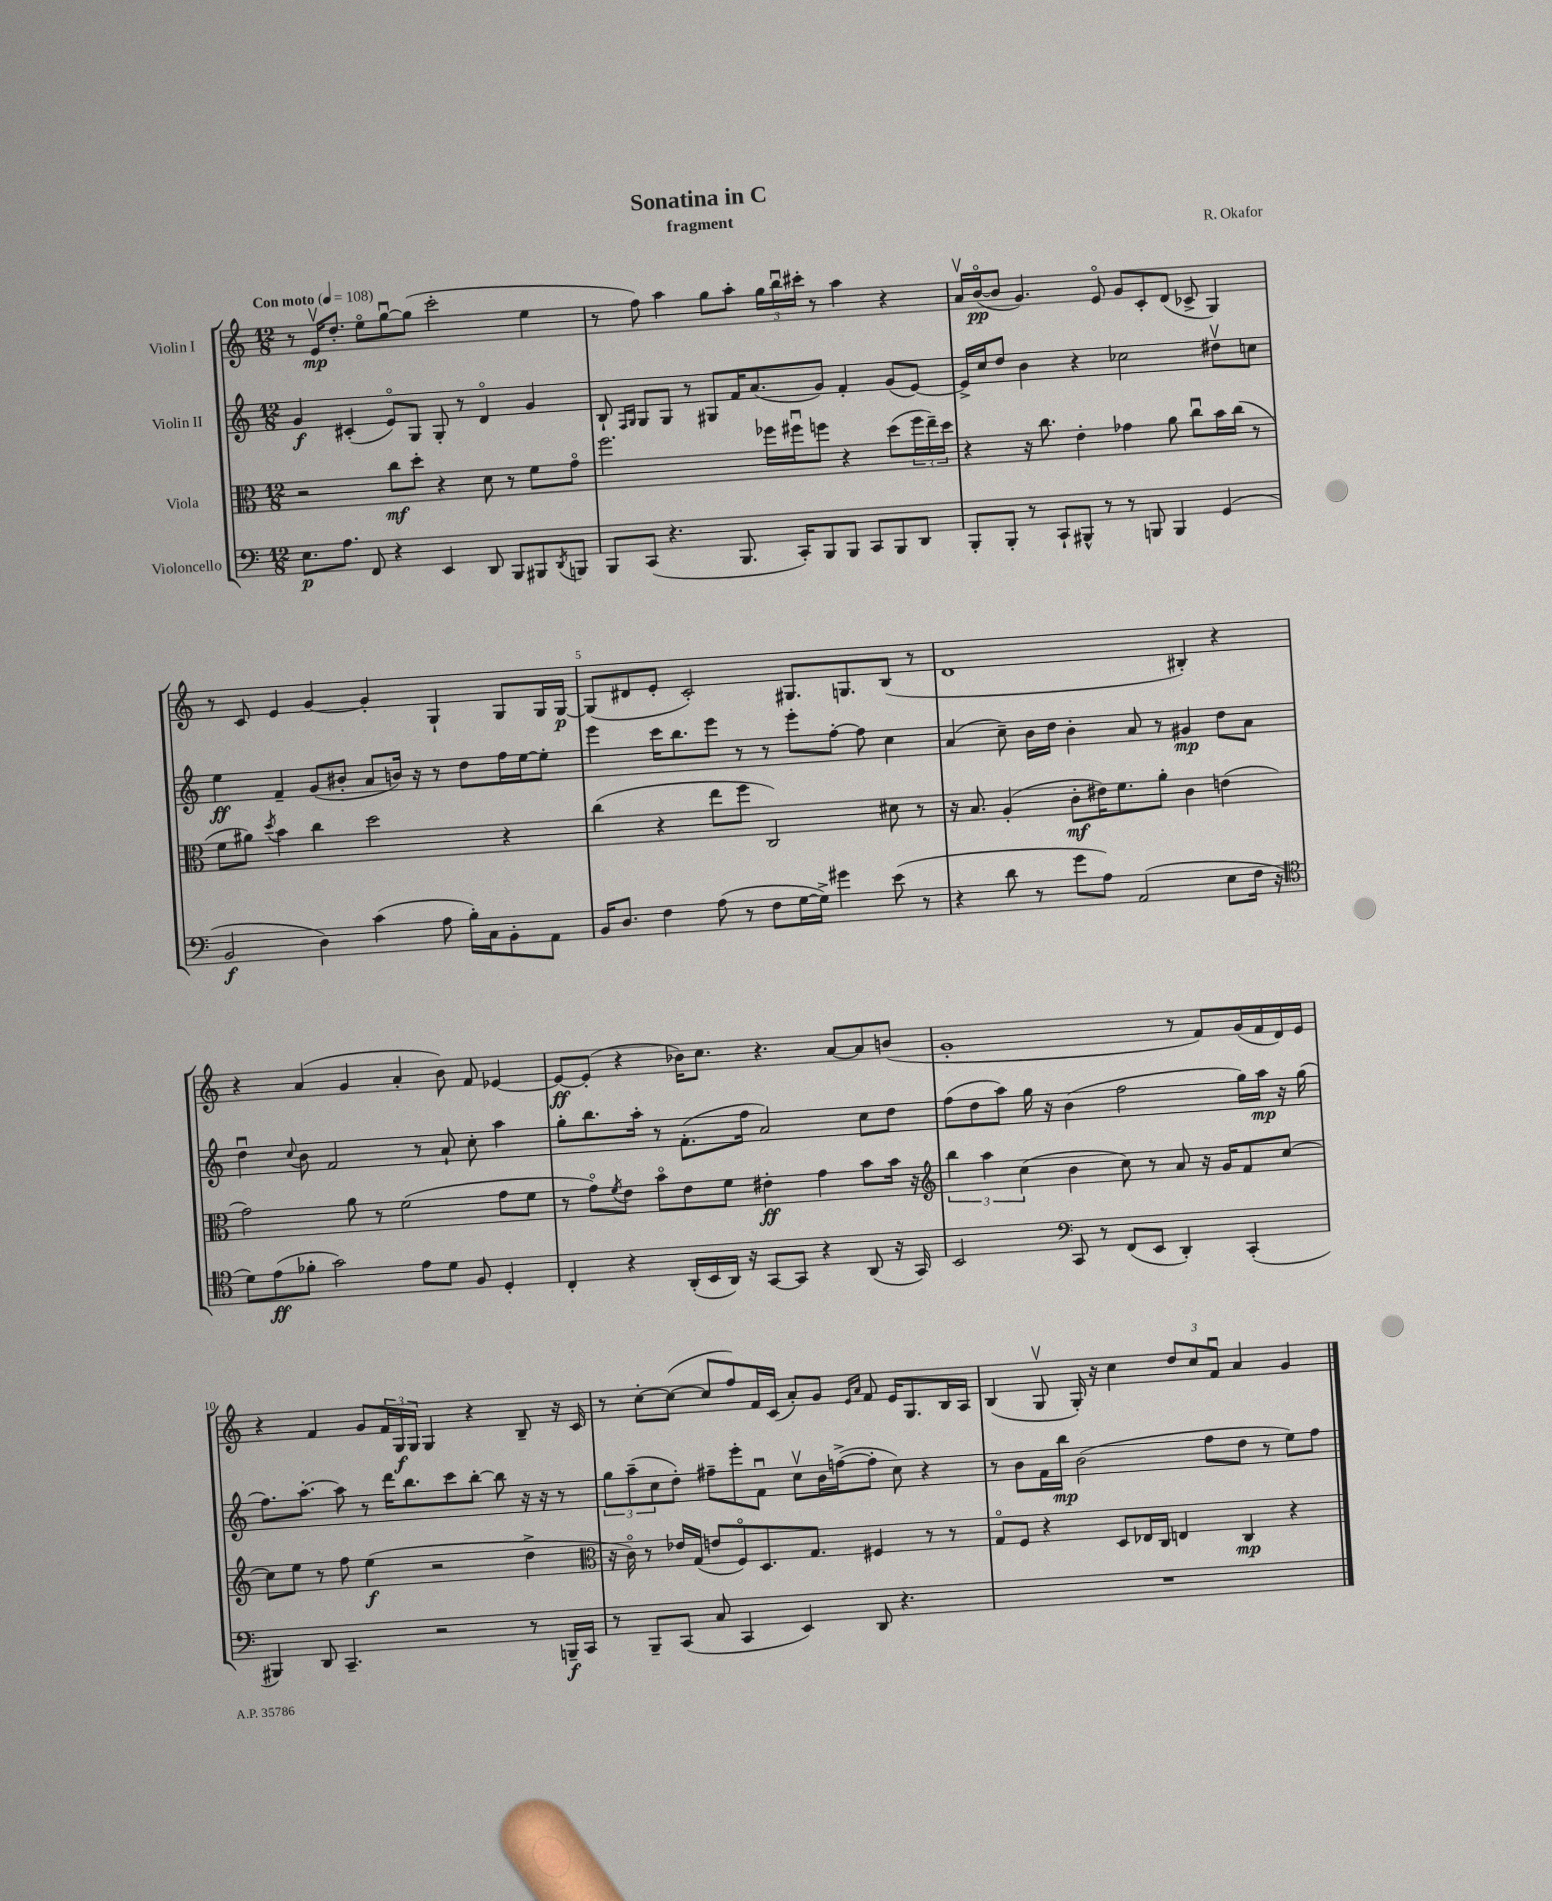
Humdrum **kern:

**kern	**dynam	**kern	**dynam	**kern	**dynam	**kern	**dynam
*part4	*part4	*part3	*part3	*part2	*part2	*part1	*part1
*staff4	*staff4	*staff3	*staff3	*staff2	*staff2	*staff1	*staff1
*I"Violoncello	*	*I"Viola	*	*I"Violin II	*	*I"Violin I	*
*clefF4	*	*clefC3	*	*clefG2	*	*clefG2	*
*k[]	*	*k[]	*	*k[]	*	*k[]	*
*M12/8	*	*M12/8	*	*M12/8	*	*M12/8	*
*MM108	*	*MM108	*	*MM108	*	*MM108	*
=1	=1	=1	=1	=1	=1	=1	=1
!	!	!	!	!	!	!LO:TX:a:B:t=Con moto	!
8.E\L	p	2r	.	4g/	f	8r	.
.	.	.	.	.	.	16ev/KL	mp
8.A\J	.	.	.	.	.	8.dd'/J	.
.	.	.	.	(4c#X'/	.	.	.
8FF/	.	.	.	.	.	8ee\L	.
4r	.	8cc\L	mf	8e/L)	.	[8ggu\	.
.	.	8dd'\J	.	8G/J	.	(8gg\J]	.
4EE/	.	4r	.	8G'/	.	2ccc'\	.
.	.	.	.	8r	.	.	.
8DD/	.	8d\	.	4d/	.	.	.
8BBB/L	.	8r	.	.	.	.	.
8BBB#X/	.	8f\L	.	4g/	.	4ee\	.
8qDD/	.	.	.	.	.	.	.
8BBBn/J	.	8g\J	.	.	.	.	.
=2	=2	=2	=2	=2	=2	=2	=2
8BBB/L	.	2.ff\	.	8B`/	.	8r	.
.	.	.	.	16qqF/LL	.	.	.
.	.	.	.	16qqG/JJ	.	.	.
(8CC/J	.	.	.	8G/L	.	8ff\)	.
4.r	.	.	.	8G/J	.	4aa\	.
.	.	.	.	8r	.	.	.
.	.	.	.	8G#X/L	.	8gg\L	.
8.BBB/	.	.	.	16f/K	.	8aa'\J	.
.	.	.	.	(8.a/	.	.	.
.	.	16ff-X\LL	.	.	.	24gg\LL	.
.	.	.	.	.	.	24bbu\	.
16CC'/KL)	.	16ff#Xu\J	.	.	.	.	.
.	.	.	.	.	.	24ccc#X'\JJ	.
8BBB/	.	8ffn\J	.	8g/J)	.	8r	.
8BBB/J	.	4r	.	4f'/	.	4aa\	.
8CC/L	.	.	.	.	.	.	.
8BBB/	.	(8dd\L	.	(8g/L	.	4r	.
8DD/J	.	24ff\L	.	[8e/J)	.	.	.
.	.	24ee~\)	.	.	.	.	.
.	.	24dd\JJ	.	.	.	.	.
=3	=3	=3	=3	=3	=3	=3	=3
8BBB'/L	.	4r	.	16e^/LL]	.	16av/LL	.
.	.	.	.	16cc/J	.	([16b/J	pp
8BBB'/J	.	.	.	8dd/J	.	8b/J]	.
8r	.	16r	.	4b\	.	4.g/)	.
.	.	8.cc\	.	.	.	.	.
8CC`/L	.	.	.	.	.	.	.
8BBB#X^^/J	.	4e'\	.	4r	.	.	.
8r	.	.	.	.	.	8e/	.
8r	.	4g-X\	.	2cc-X\	.	8g/L	.
8BBBn/	.	.	.	.	.	8c'/	.
4BBB/	.	8a\	.	.	.	(8d/J	.
.	.	8ccu\L	.	.	.	8c-X^/	.
(4GG/	.	16b\L	.	8dd#Xv\L	.	4G/)	.
.	.	(16cc\JJ	.	.	.	.	.
.	.	8r	.	8ccn\J	.	.	.
!!LO:LB:g=z
=4	=4	=4	=4	=4	=4	=4	=4
2BB/	f	8f\L	.	4ee\	ff	8r	.
.	.	8a#X\J)	.	.	.	8c/	.
.	.	8qdd/	.	.	.	.	.
.	.	4b\	.	4f~/	.	4e/	.
4D\)	.	4cc\	.	(8g/L	.	[4g/	.
.	.	.	.	8b#X'/J	.	.	.
(4c\	.	2dd\	.	8a/L	.	4g'/]	.
.	.	.	.	16bn/Jk)	.	.	.
.	.	.	.	16r	.	.	.
8A\	.	.	.	8r	.	4G`/	.
16B'\LL)	.	.	.	8dd\L	.	.	.
16C\J	.	.	.	.	.	.	.
8BB'\	.	4r	.	16ff\L	.	8G/L	.
.	.	.	.	[16ee\J	.	.	.
8AA\J	.	.	.	8ee'\J]	.	16G/L	.
.	.	.	.	.	.	[16G/JJ	p
=5	=5	=5	=5	=5	=5	=5	=5
16BB/KL	.	(4cc\	.	4eee\	.	(8G/L]	.
8.D/J	.	.	.	.	.	.	.
.	.	.	.	.	.	8d#X/	.
4F\	.	4r	.	16ccc\KL	.	8e'/J	.
.	.	.	.	8.bb\	.	.	.
.	.	.	.	.	.	2c'/)	.
(8A\	.	8ee\L	.	8eee\J	.	.	.
8r	.	8ff\J	.	8r	.	.	.
8F\L	.	2C/)	.	8r	.	.	.
[16G\L	.	.	.	8eee'\L	.	8.G#X/L	.
16G^\JJ])	.	.	.	.	.	.	.
4g#X\	.	.	.	[8ff'\J	.	.	.
.	.	.	.	.	.	8.Gn/	.
.	.	.	.	8ff\]	.	.	.
(8e\	.	8d#X\	.	4cc\	.	(8B/J	.
8r	.	8r	.	.	.	8r	.
=6	=6	=6	=6	=6	=6	=6	=6
4r	.	16r	.	(4a/	.	1d	.
.	.	8.B/	.	.	.	.	.
8d\	.	(4A'/	.	8cc~\)	.	.	.
8r	.	.	.	16b\LL	.	.	.
.	.	.	.	16dd\JJ	.	.	.
8g\L	.	8c'\L	mf	4b'\	.	.	.
8A\J)	.	16e#X\K)	.	.	.	.	.
.	.	8.f\	.	.	.	.	.
(2AA/	.	.	.	8a/	.	.	.
.	.	8a'\J	.	8r	.	.	.
.	.	4c\	.	4g#X/	mp	4B#X'/)	.
8E\L	.	(4en\	.	8dd\L	.	4r	.
16F\Jk	.	.	.	8a\J	.	.	.
16r	.	.	.	.	.	.	.
!!LO:LB:g=z
=7	=7	=7	=7	=7	=7	=7	=7
*clefC4	*	*	*	*	*	*	*
8d\L)	.	2g\)	.	4ddu\	.	4r	.
(8e\	ff	.	.	.	.	.	.
.	.	.	.	8qqcc/	.	.	.
8f-X'\J	.	.	.	8b\	.	(4a/	.
2g\)	.	.	.	2f/	.	.	.
.	.	8a\	.	.	.	4g/	.
.	.	8r	.	.	.	.	.
.	.	(2f\	.	.	.	4a'/	.
8e\L	.	.	.	8r	.	.	.
8d\J	.	.	.	8a`/	.	8b\)	.
8F/	.	.	.	8cc'\	.	8f/	.
4D'/	.	8g\L	.	4aa\	.	[4e-X/	.
.	.	8f\J	.	.	.	.	.
=8	=8	=8	=8	=8	=8	=8	=8
4C'/	.	8r	.	8gg'\L	.	8e-/L_	ff
.	.	8g\L)	.	8.bb\	.	(8e-'/J]	.
.	.	8qf/	.	.	.	.	.
4r	.	8e\J	.	.	.	4r	.
.	.	.	.	16aa'\Jk	.	.	.
.	.	8b\L	.	8r	.	.	.
(16AA'/LL	.	8e\	.	(8.f'\L	.	16b-X\KL)	.
16BB/	.	.	.	.	.	8.cc\J	.
16AA/JJ)	.	8f\J	.	.	.	.	.
16r	.	.	.	16ff\Jk	.	.	.
[8GG/L	.	4e#X'\	ff	2a/)	.	4.r	.
8GG/J]	.	.	.	.	.	.	.
4r	.	4g\	.	.	.	.	.
.	.	.	.	.	.	[8a/L	.
(8AA/	.	8b\L	.	8cc\L	.	8a/]	.
16r	.	16b\Jk	.	8dd\J	.	(8bn/J	.
16GG/)	.	16r	.	.	.	.	.
=9	=9	=9	=9	=9	=9	=9	=9
*	*	*clefG2	*	*	*	*	*
2BB/	.	6bb\	.	(8ff\L	.	1g'	.
.	.	.	.	8dd\	.	.	.
.	.	6aa\	.	.	.	.	.
.	.	.	.	8aa\J)	.	.	.
.	.	(6cc\	.	.	.	.	.
.	.	.	.	16gg\	.	.	.
.	.	.	.	16r	.	.	.
*clefF4	*	*	*	*	*	*	*
8CC/	.	4b\	.	(4b\	.	.	.
8r	.	.	.	.	.	.	.
(8FF/L	.	8cc\)	.	2ff\	.	.	.
8EE/J	.	8r	.	.	.	.	.
4DD'/)	.	8a/	.	.	.	8r	.
.	.	16r	.	.	.	8f/L)	.
.	.	16g/KL	.	.	.	.	.
(4CC'/	.	8f/	.	16gg\LL)	.	(16g/L	.
.	.	.	.	16aa\JJ	mp	16f/	.
.	.	[8cc/J	.	16r	.	16d/)	.
.	.	.	.	(16gg\	.	16e/JJ	.
!!LO:LB:g=z
=10	=10	=10	=10	=10	=10	=10	=10
4BBB#X/)	.	8cc\L]	.	8.ff\L)	.	4r	.
.	.	8ee\J	.	.	.	.	.
.	.	.	.	[8.aa'\J	.	.	.
8DD/	.	8r	.	.	.	4f/	.
4.CC~/	.	8ff\	.	8aa\]	.	.	.
.	.	(4ee\	f	8r	.	8g/L	.
.	.	.	.	16ddd\KL	.	24f/L	.
.	.	.	.	.	.	24G/	f
.	.	.	.	8.bb\	.	.	.
.	.	.	.	.	.	24G/JJ	.
2r	.	2r	.	.	.	4G/	.
.	.	.	.	8ccc\	.	.	.
.	.	.	.	[8bb'\J	.	4r	.
.	.	.	.	8bb\]	.	.	.
8r	.	4dd^\	.	16r	.	8B~/	.
.	.	.	.	16r	.	.	.
16BBBn~/LL	f	.	.	8r	.	16r	.
16CC/JJ	.	.	.	.	.	16c/	.
=11	=11	=11	=11	=11	=11	=11	=11
*	*	*clefC3	*	*	*	*	*
8r	.	16r	.	12gg\L	.	8r	.
.	.	16c\)	.	.	.	.	.
.	.	.	.	(12aa~\	.	.	.
8BBB~/L	.	8r	.	.	.	[8cc'\L	.
.	.	.	.	12cc\	.	.	.
(8CC/J	.	16e-X/LL	.	8dd'\J)	.	(8cc\J_	.
.	.	(16G/JJ	.	.	.	.	.
8C/	.	8en/L	.	8ff#X~\L	.	8cc/L]	.
4CC/	.	8F/)	.	8eee'\	.	8ff/)	.
.	.	8.D/	.	8fu\J	.	16f/L	.
.	.	.	.	.	.	(16c/JJ	.
4EE/)	.	.	.	8ccv\L	.	8a'/L)	.
.	.	8.G/J	.	.	.	.	.
.	.	.	.	16b\L	.	8g/J	.
.	.	.	.	([16ffn^\J	.	.	.
.	.	.	.	.	.	16qqe/LL	.
.	.	.	.	.	.	16qqa/JJ	.
8DD/	.	4F#X/	.	8ff'\J]	.	8f/	.
4.r	.	.	.	8cc\)	.	16e/KL	.
.	.	.	.	.	.	8.G/	.
.	.	8r	.	4r	.	.	.
.	.	8r	.	.	.	16B/L	.
.	.	.	.	.	.	16A/JJ	.
=12	=12	=12	=12	=12	=12	=12	=12
1.r	.	8G/L	.	8r	.	(4B/	.
.	.	8F/J	.	8b\L	.	.	.
.	.	4r	.	16f\L	.	8Gv/	.
.	.	.	.	16bb\JJ	mp	.	.
.	.	.	.	(2b\	.	16G'/)	.
.	.	.	.	.	.	16r	.
.	.	8D/L	.	.	.	4cc\	.
.	.	16E-X/L	.	.	.	.	.
.	.	16C/JJ	.	.	.	.	.
.	.	4En/	.	.	.	12dd/L	.
.	.	.	.	.	.	12cc/	.
.	.	.	.	8ff\L	.	.	.
.	.	.	.	.	.	12fu/J	.
.	.	4C/	mp	8dd\J	.	4a/	.
.	.	.	.	8r	.	.	.
.	.	4r	.	8ee\L)	.	4g/	.
.	.	.	.	8ff\J	.	.	.
==	==	==	==	==	==	==	==
*-	*-	*-	*-	*-	*-	*-	*-
